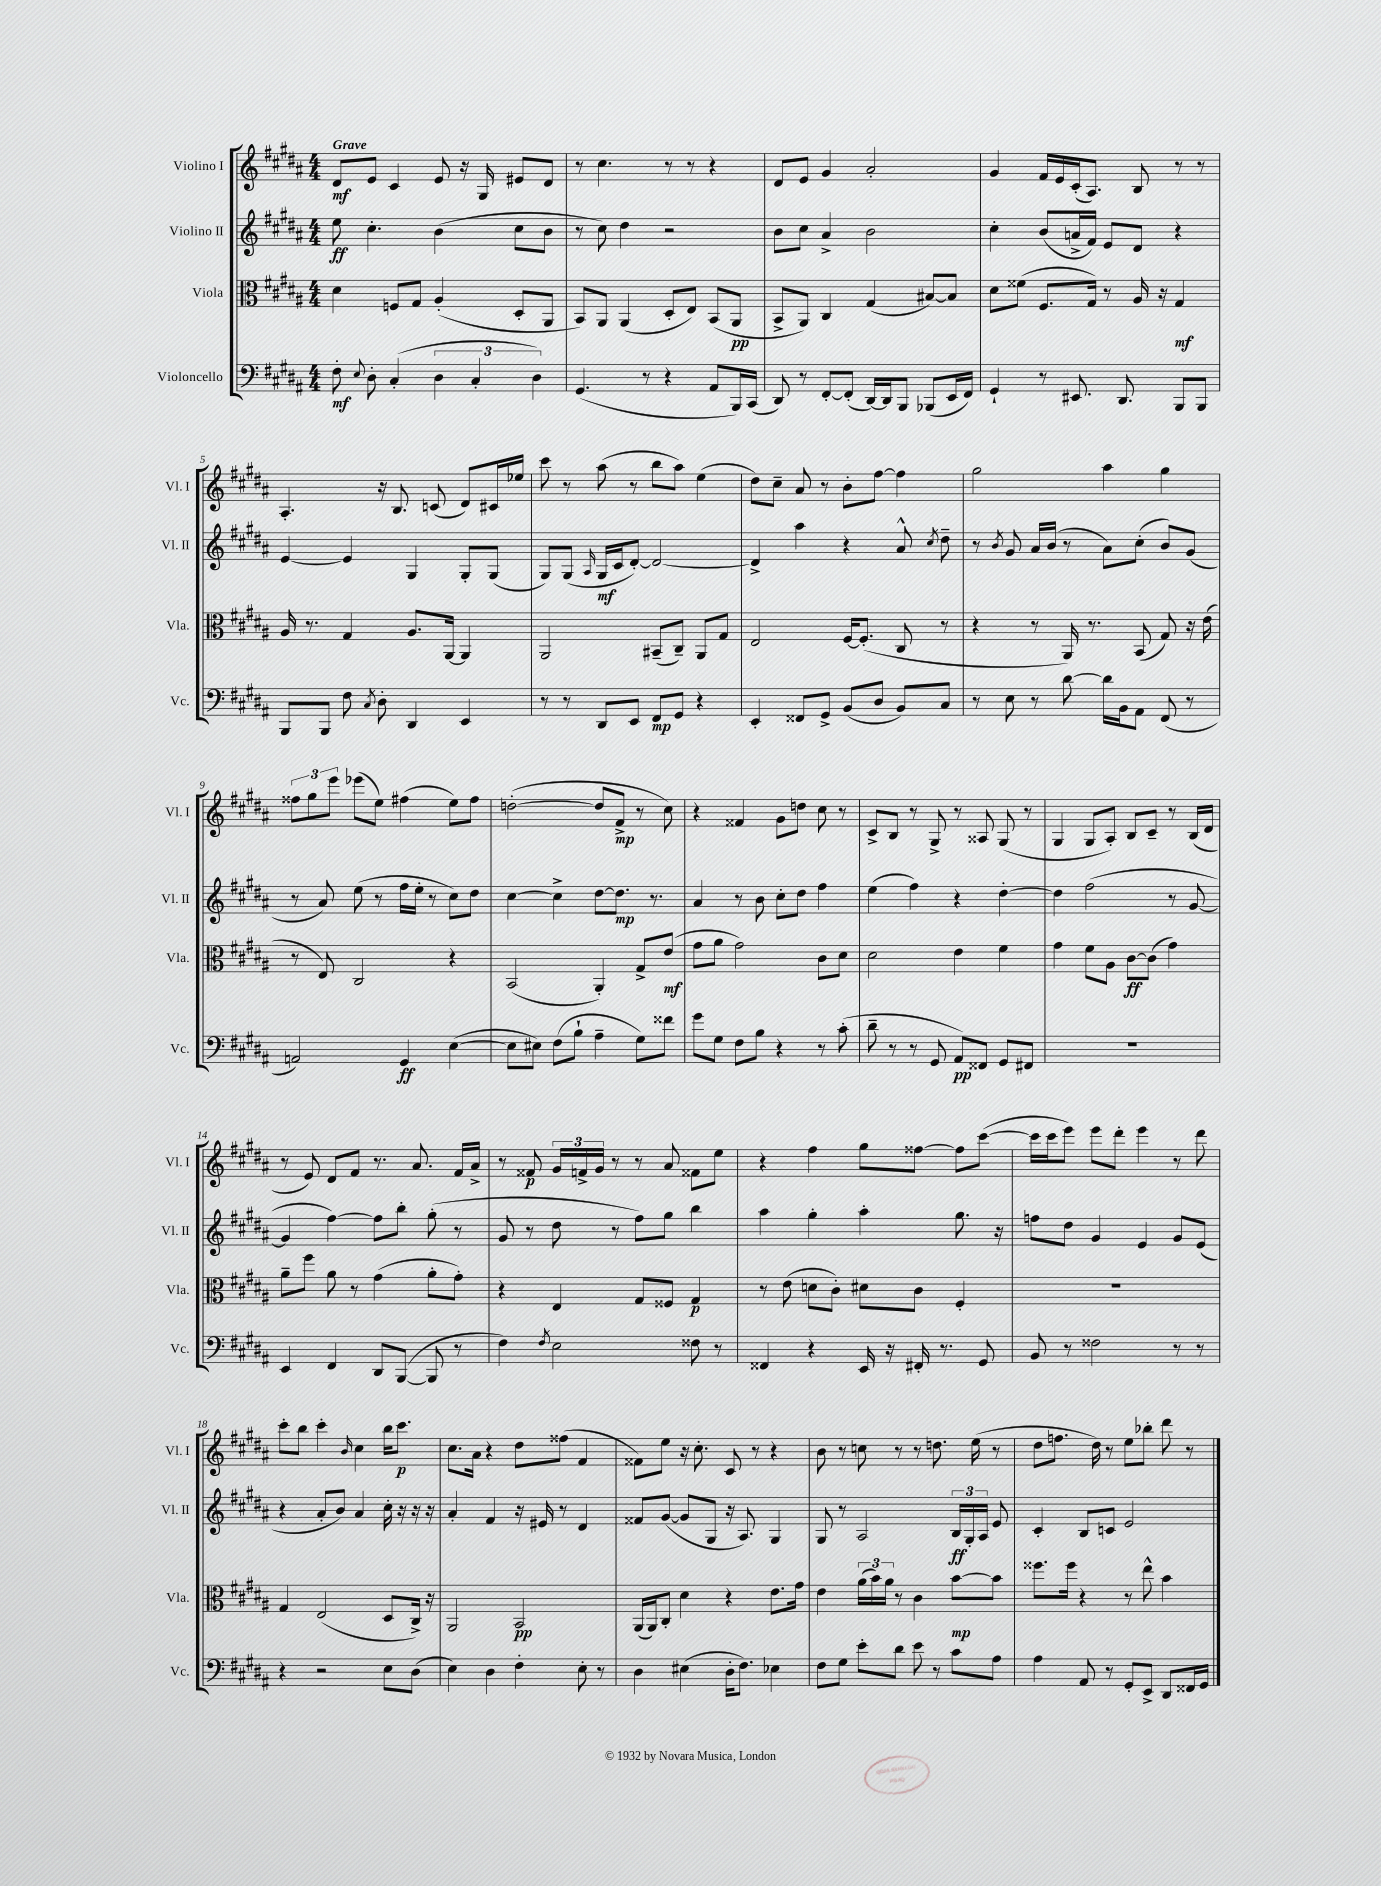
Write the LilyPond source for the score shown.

<<
\new StaffGroup <<
\new Staff = "s0" \with { instrumentName = "Violino I" shortInstrumentName = "Vl. I" } {
    \clef treble \key b \major \numericTimeSignature \time 4/4 \tempo "Grave"
    \autoBeamOff dis'8[\mf e'8] cis'4 e'8 r16 gis16 eis'8[ dis'8] |
    r8 cis''4. r8 r8 r4 |
    dis'8[ e'8] gis'4 ais'2-. |
    gis'4 fis'16[ e'16 cis'16-.( ais8.]) b8 r8 r8 |
    ais4.-. r16 b8. c'8( dis'8[) cis'16 ees''16] |
    cis'''8 r8 ais''8( r8 b''8[ ais''8]) e''4( |
    dis''8[) cis''8]-- ais'8 r8 b'8[-. fis''8]~ fis''4 |
    gis''2 ais''4 gis''4 |
    \tuplet 3/2 { fisis''8[ gis''8 e'''8] } ees'''8[( e''8]) fis''4( e''8[) fis''8] |
    d''2~-.( d''8[ fis'8]->\mp r8 cis''8) |
    r4 fisis'4 gis'8[ d''8] cis''8 r8 |
    cis'8[-> b8] r8 gis8-> r8 aisis8 gis8( r8 |
    gis4 gis8[ ais8]-.) b8[ cis'8]-- r8 b16[( dis'16] |
    r8 e'8) dis'8[ fis'8] r8. ais'8. fis'16[ ais'16]-> |
    r8 fisis'8\p \tuplet 3/2 { gis'16[ f'16-> gis'16] } r8 r8 ais'8 fisis'8[ e''8] |
    r4 fis''4 gis''8[ fisis''8]~ fisis''8[ cis'''8]~( |
    cis'''16[ cis'''16 e'''8]) e'''8[ dis'''8]-. e'''4 r8 dis'''8 |
    cis'''8[-. b''8] cis'''4-. \grace { b'16 } cis''4 b''16[ cis'''8.]\p |
    cis''8.[ ais'16] r4 dis''8[ fisis''8]( fis'4 |
    fisis'8[) e''8] r16 cis''8.-. cis'8 r8 r4 |
    b'8 r8 c''8 r8 r8 d''8. e''16( r8 |
    dis''8[ f''8.] dis''16) r8 e''8[ bes''8]-. dis'''8 r8 \bar "|." |
}
\new Staff = "s1" \with { instrumentName = "Violino II" shortInstrumentName = "Vl. II" } {
    \clef treble \key b \major \numericTimeSignature \time 4/4
    \autoBeamOff e''8\ff cis''4.-. b'4( cis''8[ b'8] |
    r8 cis''8) dis''4 r2 |
    b'8[ cis''8] ais'4-> b'2 |
    cis''4-. b'8[( a'16-> fis'16]) e'8[ dis'8] r4 |
    e'4~ e'4 gis4 gis8[-. gis8]( |
    gis8[) gis8]( \grace { ais16 } gis16[\mf cis'16 dis'8]~-.) dis'2~ |
    dis'4-> ais''4 r4 ais'8-^ \acciaccatura { cis''8 } dis''8-- |
    r8 \acciaccatura { b'8 } gis'8 ais'16[ b'16]( r8 ais'8[) cis''8]-.( b'8[) gis'8]( |
    r8 ais'8) e''8( r8 fis''16[ e''16]-. r8 cis''8[) dis''8] |
    cis''4~ cis''4-> dis''8[~ dis''8.]\mp r8. |
    ais'4 r8 b'8 cis''8[-. dis''8] fis''4 |
    e''4( fis''4) r4 dis''4~-. |
    dis''4 fis''2( r8 gis'8~ |
    gis'4 fis''4~) fis''8[ b''8]-. gis''8-.( r8 |
    gis'8 r8 dis''8 r8 fis''8[) gis''8] b''4 |
    ais''4 gis''4-. ais''4-. gis''8. r16 |
    f''8[ dis''8] gis'4 e'4 gis'8[ e'8]( |
    r4 ais'8[-. b'8]) ais'4 cis''16-. r16 r16 r16 |
    ais'4-. fis'4 r16 eis'16 r8 dis'4 |
    fisis'8[ gis'8]~( gis'8[ gis8] r16 ais8.) gis4 |
    gis8 r8 ais2 \tuplet 3/2 { b16[\ff gis16-. ais16] } e'8 |
    cis'4-. b8[ c'8] e'2 \bar "|." |
}
\new Staff = "s2" \with { instrumentName = "Viola" shortInstrumentName = "Vla." } {
    \clef alto \key b \major \numericTimeSignature \time 4/4
    \autoBeamOff dis'4 f8[ gis8] ais4-.( dis8[-. ais,8] |
    b,8[) ais,8] ais,4( dis8[-. e8]) b,8[( ais,8]\pp |
    b,8[-> ais,8]) cis4 gis4( bis8[~) bis8] |
    dis'8[ fisis'8]( fis8.[ gis16]) r8 ais16 r16 gis4\mf |
    ais16 r8. gis4 ais8.[ ais,16]~ ais,4 |
    ais,2 bis,8[--( cis8]--) ais,8[ gis8] |
    e2 fis16[~ fis8.]-.( cis8 r8 |
    r4 r8 ais,16) r8. b,8( gis8) r16 e'16( |
    r8 e8) cis2 r4 |
    b,2( ais,4-.) gis8[-> e'8]\mf( |
    gis'8[ ais'8] gis'2) cis'8[ dis'8] |
    dis'2 e'4 fis'4 |
    gis'4 fis'8[ ais8] cis'8[~\ff cis'8]( gis'4) |
    ais'8[-- fis''8] ais'8 r8 gis'4( ais'8[-. gis'8]-.) |
    r4 e4 gis8[ fisis8] gis4\p |
    r8 e'8( d'8[ cis'8]-.) dis'8[ cis'8] fis4-. |
    R1 |
    gis4 e2( dis8[ cis16]->) r16 |
    ais,2 b,2\pp |
    ais,16[( ais,16) cis8]-. dis'4 r4 e'8.[ gis'16] |
    e'4 \tuplet 3/2 { ais'16[( b'16) ais'16] } r8 cis'4 b'8[~\mp b'8] |
    fisis''8.[ fisis''16] r4 r8 e''8-^ b'4 \bar "|." |
}
\new Staff = "s3" \with { instrumentName = "Violoncello" shortInstrumentName = "Vc." } {
    \clef bass \key b \major \numericTimeSignature \time 4/4
    \autoBeamOff fis8-.\mf \appoggiatura { e8 } dis8-. cis4-.( \tuplet 3/2 { dis4 cis4-. dis4) } |
    gis,4.( r8 r4 ais,8[ b,,16) cis,16]( |
    dis,8) r8 fis,8[~-. fis,8]-.( dis,16[~) dis,16 b,,8] bes,,8[( e,16 fis,16]) |
    gis,4-! r8 eis,8. dis,8. b,,8[ b,,8] |
    b,,8[ b,,8] fis8 \acciaccatura { cis8 } dis8-. dis,4 e,4 |
    r8 r8 dis,8[ e,8] fis,8[\mp gis,8] r4 |
    e,4-. fisis,8[ gis,8]-> b,8[( dis8] b,8[) cis8] |
    r8 e8 r8 dis'8~ dis'16[ b,16 ais,8] fis,8( r8 |
    a,2) gis,4\ff e4~( |
    e8[ eis8]) fis8[( b8]-! ais4-- gis8[) fisis'8] |
    gis'8[ gis8] fis8[ b8] r4 r8 cis'8-.( |
    dis'8-- r8 r8 gis,8 ais,8[\pp) fisis,8] gis,8[ fis,8] |
    R1 |
    e,4 fis,4 dis,8[ b,,8]~( b,,8 r8 |
    fis4) \acciaccatura { fis8 } e2 fisis8 r8 |
    fisis,4 r4 e,16 r16 fis,16-. r8. gis,8 |
    b,8 r8 fisis2 r8 r8 |
    r4 r2 e8[ dis8]( |
    e4) dis4 fis4-. e8-. r8 |
    dis4 eis4( dis16[-. fis8.]) ees4 |
    fis8[ gis8] e'8[-. dis'8] e'8 r8 cis'8[ ais8] |
    ais4 ais,8 r8 gis,8[-. e,8]-> dis,8[ fisis,16 gis,16] \bar "|." |
}
>>
>>
